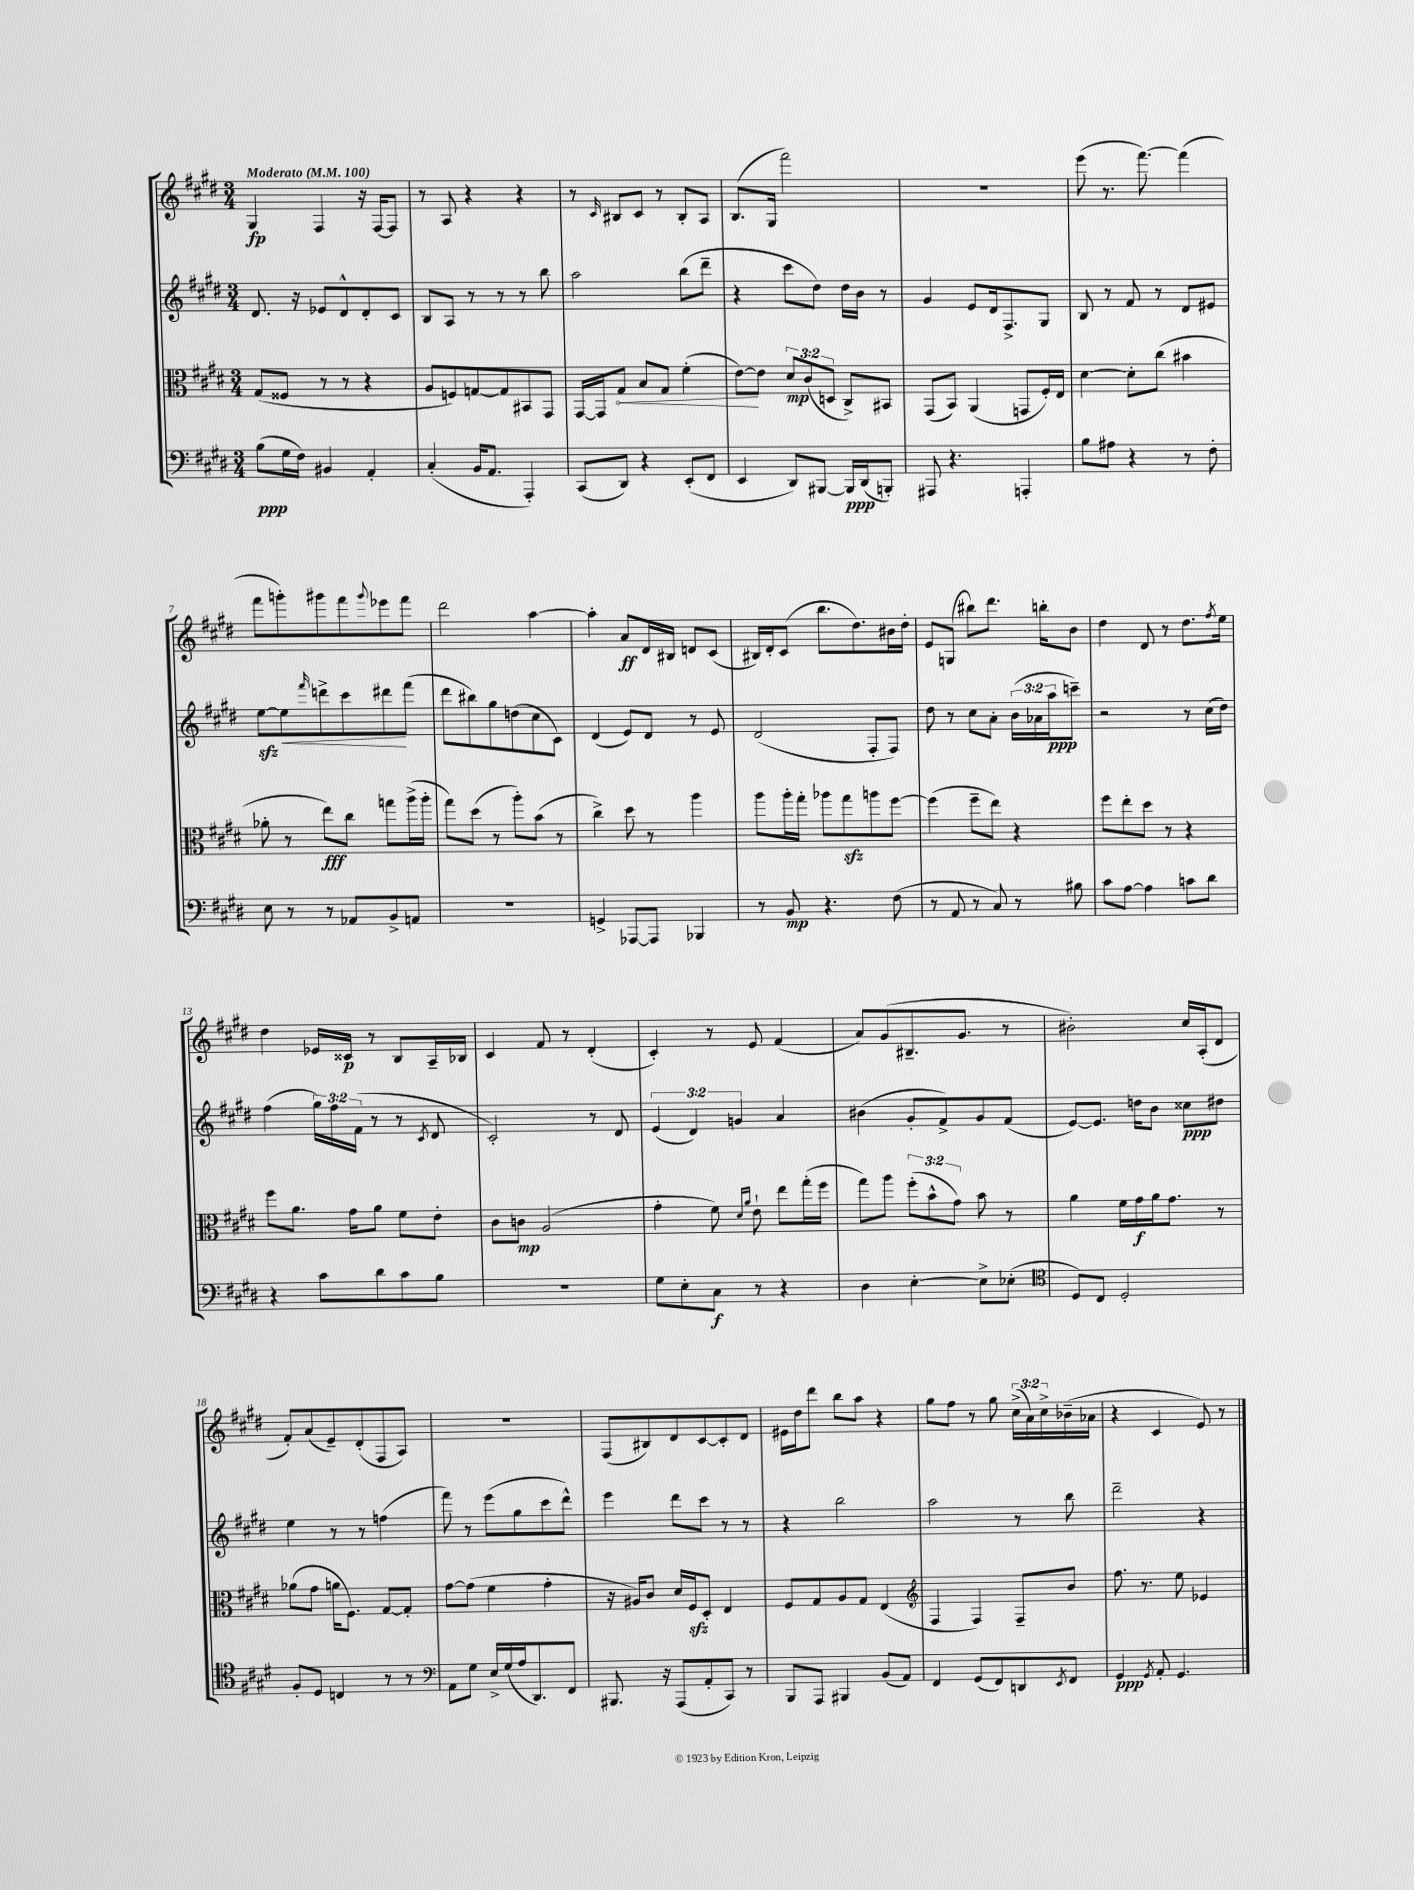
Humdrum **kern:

**kern	**dynam	**kern	**dynam	**kern	**dynam	**kern	**dynam
*part4	*part4	*part3	*part3	*part2	*part2	*part1	*part1
*staff4	*staff4	*staff3	*staff3	*staff2	*staff2	*staff1	*staff1
*clefF4	*	*clefC3	*	*clefG2	*	*clefG2	*
*k[f#c#g#d#]	*	*k[f#c#g#d#]	*	*k[f#c#g#d#]	*	*k[f#c#g#d#]	*
*M3/4	*	*M3/4	*	*M3/4	*	*M3/4	*
*MM100	*	*MM100	*	*MM100	*	*MM100	*
=1	=1	=1	=1	=1	=1	=1	=1
!	!	!	!	!	!	!LO:TX:a:B:t=Moderato	!
(8B\L	ppp	(8G#/L	.	8.d#/	.	4G#/	fp
16G#\L	.	8F##X/J	.	.	.	.	.
16F#\JJ)	.	.	.	16r	.	.	.
4BB#X/	.	8r	.	8e-X/L	.	4F#/	.
.	.	8r	.	8d#^^/	.	.	.
4AA'/	.	4r	.	8d#'/	.	16r	.
.	.	.	.	.	.	[16F#/KL	.
.	.	.	.	8c#/J	.	8F#/J]	.
=2	=2	=2	=2	=2	=2	=2	=2
(4C#'/	.	8A/L	.	8B/L	.	8r	.
.	.	8Fn/)	.	8A/J	.	8A/	.
16BB/KL	.	[8Gn/	.	8r	.	4r	.
8.AA/J	.	.	.	.	.	.	.
.	.	8G/]	.	8r	.	.	.
4AAA'/)	.	8BB#X/	.	8r	.	4r	.
.	.	8GG#/J	.	8bb\	.	.	.
=3	=3	=3	=3	=3	=3	=3	=3
(8CC#/L	.	[16GG#/LL	.	2aa\	.	8r	.
.	.	16GG#/J]	.	.	.	.	.
.	.	.	.	.	.	16qqc#/	.
!	!	!	!LO:HP:b	!	!	!	!
8DD#/J)	.	8G#/J	<	.	.	8B#X/L	.
4r	.	8B/L	.	.	.	8c#/J	.
.	.	8G#/J	.	.	.	8r	.
(8EE'/L	.	(4f#'\	.	(8bb\L	.	8B#'/L	.
8FF#/J	.	.	.	8ddd#~\J	.	8A/J	.
=4	=4	=4	=4	=4	=4	=4	=4
4EE/	.	[8e\L)	.	4r	.	(8.B/L	.
.	.	8e\J]	[	.	.	.	.
.	.	.	.	.	.	16G#/Jk	.
8DD#/L)	.	12d#/L	mp	8ccc#\L	.	2fff#\)	.
.	.	(12c#/	.	.	.	.	.
[8BBB#X/J	.	.	.	8dd#\J)	.	.	.
.	.	12Dn/J	.	.	.	.	.
16BBB#/LL]	ppp	8C#^/L)	.	16dd#\LL	.	.	.
(16DD#/J	.	.	.	16b\JJ	.	.	.
8BBBn'/J)	.	8BB#X/J	.	8r	.	.	.
=5	=5	=5	=5	=5	=5	=5	=5
8AAA#X/	.	(8GG#/L	.	4g#/	.	2.r	.
4.r	.	8BB/J)	.	.	.	.	.
.	.	(4AA/	.	8e/L	.	.	.
.	.	.	.	16d#/k	.	.	.
.	.	.	.	8.F#^/	.	.	.
4AAAn'/	.	8GGn/L	.	.	.	.	.
.	.	16F#'/L)	.	8G#/J	.	.	.
.	.	16E/JJ	.	.	.	.	.
=6	=6	=6	=6	=6	=6	=6	=6
8B\L	.	[4d#\	.	8B/	.	(8eee\	.
8A#X\J	.	.	.	8r	.	8.r	.
4r	.	8d#'\L]	.	8f#/	.	.	.
.	.	.	.	.	.	[8.fff#\)	.
.	.	(8cc#\J	.	8r	.	.	.
8r	.	4b#X\	.	8d#/L	.	(4fff#\]	.
8F#'\	.	.	.	8e#X/J	.	.	.
!!LO:LB:g=z
=7	=7	=7	=7	=7	=7	=7	=7
8E\	.	8a-X'\	.	[8eezz\L	.	8fff#\L	.
!	!	!	!	!	!LO:HP:b	!	!
8r	.	8r	.	8ee\]	<	8gggn'\)	.
.	.	.	.	16qqfff#/	.	.	.
8r	.	8ee\L)	fff	8dddn^\	.	8ggg#X\	.
8AA-X/L	.	8cc#\J	.	8ccc#\	.	8fff#\	.
.	.	.	.	.	.	8qqggg#/	.
8BB^/	.	8ggn\L	.	8ddd#X\	.	8eee-X\	.
8AAn/J	.	(16aa^\L	.	(8fff#\J	[	8fff#\J	.
.	.	16aa'\JJ	.	.	.	.	.
=8	=8	=8	=8	=8	=8	=8	=8
2.r	.	8gg#\L)	.	8ddd#\L	.	2ddd#\	.
.	.	(8dd#\J	.	8bb#X\)	.	.	.
.	.	8r	.	8gg#\	.	.	.
.	.	8aa'\L)	.	(8ddn\	.	.	.
.	.	(8b\J	.	8cc#\	.	[4aa\	.
.	.	8r	.	8c#\J)	.	.	.
=9	=9	=9	=9	=9	=9	=9	=9
4GGn^/	.	4cc#^\)	.	(4d#/	.	4aa'\]	.
[8AAA-X/L	.	8dd#\	.	8e/L)	.	8a/L	ff
8AAA-/J]	.	8r	.	8d#/J	.	16d#/L	.
.	.	.	.	.	.	16B#X/JJ	.
4BBB-X/	.	4aa\	.	8r	.	8dn/L	.
.	.	.	.	8e/	.	(8c#/J	.
=10	=10	=10	=10	=10	=10	=10	=10
8r	.	8aa\L	.	(2d#/	.	16B#X/LL)	.
.	.	.	.	.	.	16d#'/J	.
8BB/	mp	16aa'\L	.	.	.	(8c#/J	.
.	.	16gg#'\JJ	.	.	.	.	.
4.r	.	8aa-X\L	.	.	.	8.bb\L	.
.	.	8gg#zz\	.	.	.	.	.
.	.	.	.	.	.	8.dd#\)	.
.	.	8aan\	.	8F#'/L	.	.	.
(8F#\	.	[8ff#\J	.	8F#/J)	.	16b#X\L	.
.	.	.	.	.	.	16dd#'\JJ	.
=11	=11	=11	=11	=11	=11	=11	=11
8r	.	(4ff#\]	.	8dd#\	.	8e/L	.
8AA/	.	.	.	8r	.	(8Gn/J	.
8r	.	8ff#~\L	.	8cc#\L	.	8bb#X\L)	.
8C#/)	.	8ee\J)	.	8a'\J	.	8.ddd#\J	.
8r	.	4r	.	(24b\LL	.	.	.
.	.	.	.	24a-X\	.	.	.
.	.	.	.	.	.	16bbn'\KL	.
.	.	.	.	24aa\J	ppp	.	.
8B#X\	.	.	.	8cccn~\J)	.	8b\J	.
=12	=12	=12	=12	=12	=12	=12	=12
8c#\L	.	8ff#\L	.	2r	.	4dd#\	.
[8A\J	.	8ee'\	.	.	.	.	.
4A\]	.	8dd#\J	.	.	.	8d#/	.
.	.	8r	.	.	.	8r	.
8cn\L	.	4r	.	8r	.	8.dd#\L	.
8d#\J	.	.	.	(16cc#\LL	.	.	.
.	.	.	.	.	.	8qff#/	.
.	.	.	.	16dd#\JJ)	.	16ee\Jk	.
!!LO:LB:g=z
=13	=13	=13	=13	=13	=13	=13	=13
4r	.	8ff#\L	.	(4ff#\	.	4dd#\	.
.	.	8.a\J	.	.	.	.	.
8c#\L	.	.	.	24gg#\LL)	.	16e-X/LL	.
.	.	.	.	24ff#\	.	.	.
.	.	16g#\KL	.	.	.	16c##X/JJ	p
.	.	.	.	(24f#\JJ	.	.	.
8d#\	.	8a\J	.	8r	.	8r	.
8c#\	.	8f#\L	.	8r	.	8B/L	.
.	.	.	.	8qc#/	.	.	.
8B\J	.	8e'\J	.	8d#/	.	16A~/L	.
.	.	.	.	.	.	16B-X/JJ	.
=14	=14	=14	=14	=14	=14	=14	=14
2.r	.	8c#\L	.	2c#'/)	.	4c#/	.
.	.	8cn\J	mp	.	.	.	.
.	.	(2A/	.	.	.	8f#/	.
.	.	.	.	.	.	8r	.
.	.	.	.	8r	.	(4d#'/	.
.	.	.	.	8d#/	.	.	.
=15	=15	=15	=15	=15	=15	=15	=15
8G#\L	.	4g#'\	.	(6e/	.	4c#'/)	.
8E'\	.	.	.	.	.	.	.
.	.	.	.	6d#/)	.	.	.
8C#\J	f	8f#\)	.	.	.	8r	.
.	.	.	.	6gn/	.	.	.
.	.	16qqd#/LL	.	.	.	.	.
.	.	16qqa/JJ	.	.	.	.	.
8r	.	8e`\	.	.	.	8e/	.
4r	.	8ee\L	.	4a/	.	(4f#/	.
.	.	(16gg#'\L	.	.	.	.	.
.	.	16ff#\JJ	.	.	.	.	.
=16	=16	=16	=16	=16	=16	=16	=16
4D#\	.	8gg#\L)	.	(4b#X\	.	8a/L)	.
.	.	8aa\J	.	.	.	(8g#/	.
[4E'\	.	(12ff#'\L	.	8g#'/L	.	8.B#X~/	.
.	.	12b^^\	.	.	.	.	.
.	.	.	.	8f#^/)	.	.	.
.	.	12g#\J)	.	.	.	.	.
.	.	.	.	.	.	8.g#/J	.
8E^\L]	.	8b\	.	8g#/	.	.	.
(8E-X'\J	.	8r	.	(8f#/J	.	8r	.
=17	=17	=17	=17	=17	=17	=17	=17
*clefC4	*	*	*	*	*	*	*
8D#/L)	.	4a\	.	[8e/L)	.	2b#X'\)	.
8C#/J	.	.	.	8.e/J]	.	.	.
2D#'/	.	16f#\LL	.	.	.	.	.
.	.	16g#\	f	16ddn\KL	.	.	.
.	.	16a\J	.	8b\J	.	.	.
.	.	8.g#\J	.	.	.	.	.
.	.	.	.	8cc##X\L	ppp	16cc#/LL	.
.	.	.	.	.	.	(16A'/J	.
.	.	8r	.	8dd#X\J	.	8d#/J	.
!!LO:LB:g=z
=18	=18	=18	=18	=18	=18	=18	=18
8F#'/L	.	(8a-X\L	.	4ee\	.	8f#'/L)	.
8D#/J	.	8g#\J	.	.	.	(8a/	.
4Cn/	.	16an\KL	.	8r	.	8e~/)	.
.	.	8.F#\J)	.	.	.	.	.
.	.	.	.	8r	.	(8d#'/	.
8r	.	[8G#/L	.	(4ffn\	.	8F#/	.
8r	.	8G#'/J]	.	.	.	8A/J)	.
=19	=19	=19	=19	=19	=19	=19	=19
*clefF4	*	*	*	*	*	*	*
8AA\L	.	[8g#\L	.	8fff#\)	.	2.r	.
8G#\J	.	(8g#\J]	.	8r	.	.	.
16E^/LL	.	4f#\	.	(8eee\L	.	.	.
(16G#/	.	.	.	.	.	.	.
16A/J	.	.	.	8gg#\	.	.	.
8.DD#/)	.	.	.	.	.	.	.
.	.	4g#'\	.	8ccc#\	.	.	.
8FF#/J	.	.	.	8ddd#^^\J)	.	.	.
=20	=20	=20	=20	=20	=20	=20	=20
8.BBB#X/	.	16r	.	4eee\	.	(8F#/L	.
.	.	16A#X/KL)	.	.	.	.	.
.	.	8c#/J	.	.	.	8B#X/)	.
16r	.	.	.	.	.	.	.
(8AAA/L	.	16d#/LL	.	8ddd#\L	.	8d#/	.
.	.	16F#zz/J	.	.	.	.	.
8AA'/	.	8D#'/J	.	8ccc#\J	.	[8c#/	.
8CC#/J)	.	4E/	.	8r	.	8c#'/]	.
8r	.	.	.	8r	.	8d#/J	.
=21	=21	=21	=21	=21	=21	=21	=21
8BBB/L	.	8F#/L	.	4r	.	16e#X\LL	.
.	.	.	.	.	.	16dd#\J	.
8AAA/J	.	8G#/	.	.	.	8ddd#\J	.
4BBB#X/	.	8A/	.	2bb\	.	8bb\L	.
.	.	8G#/J	.	.	.	8aa\J	.
(8BB/L	.	(4E/	.	.	.	4r	.
8AA/J)	.	.	.	.	.	.	.
=22	=22	=22	=22	=22	=22	=22	=22
*	*	*clefG2	*	*	*	*	*
4FF#/	.	4F#/	.	2aa\	.	8gg#\L	.
.	.	.	.	.	.	8ff#\J	.
(8GG#/L	.	4F#/)	.	.	.	8r	.
8FF#/)	.	.	.	.	.	8gg#\	.
8DDn/	.	8F#~/L	.	8r	.	(24cc#^\LL	.
.	.	.	.	.	.	24a\)	.
.	.	.	.	.	.	24cc#^\	.
8qEE/	.	.	.	.	.	.	.
8FF#/J	.	8b/J	.	8bb\	.	(16b-X~\	.
.	.	.	.	.	.	16a-X\JJ	.
=23	=23	=23	=23	=23	=23	=23	=23
4GG#/	ppp	8.ff#\	.	2ddd#~\	.	4r	.
.	.	8.r	.	.	.	.	.
8qGG#/	.	.	.	.	.	.	.
8AA'/	.	.	.	.	.	4c#/	.
4.GG#/	.	8ee\	.	.	.	.	.
.	.	4e-X/	.	4r	.	8e/)	.
.	.	.	.	.	.	8r	.
==	==	==	==	==	==	==	==
*-	*-	*-	*-	*-	*-	*-	*-
